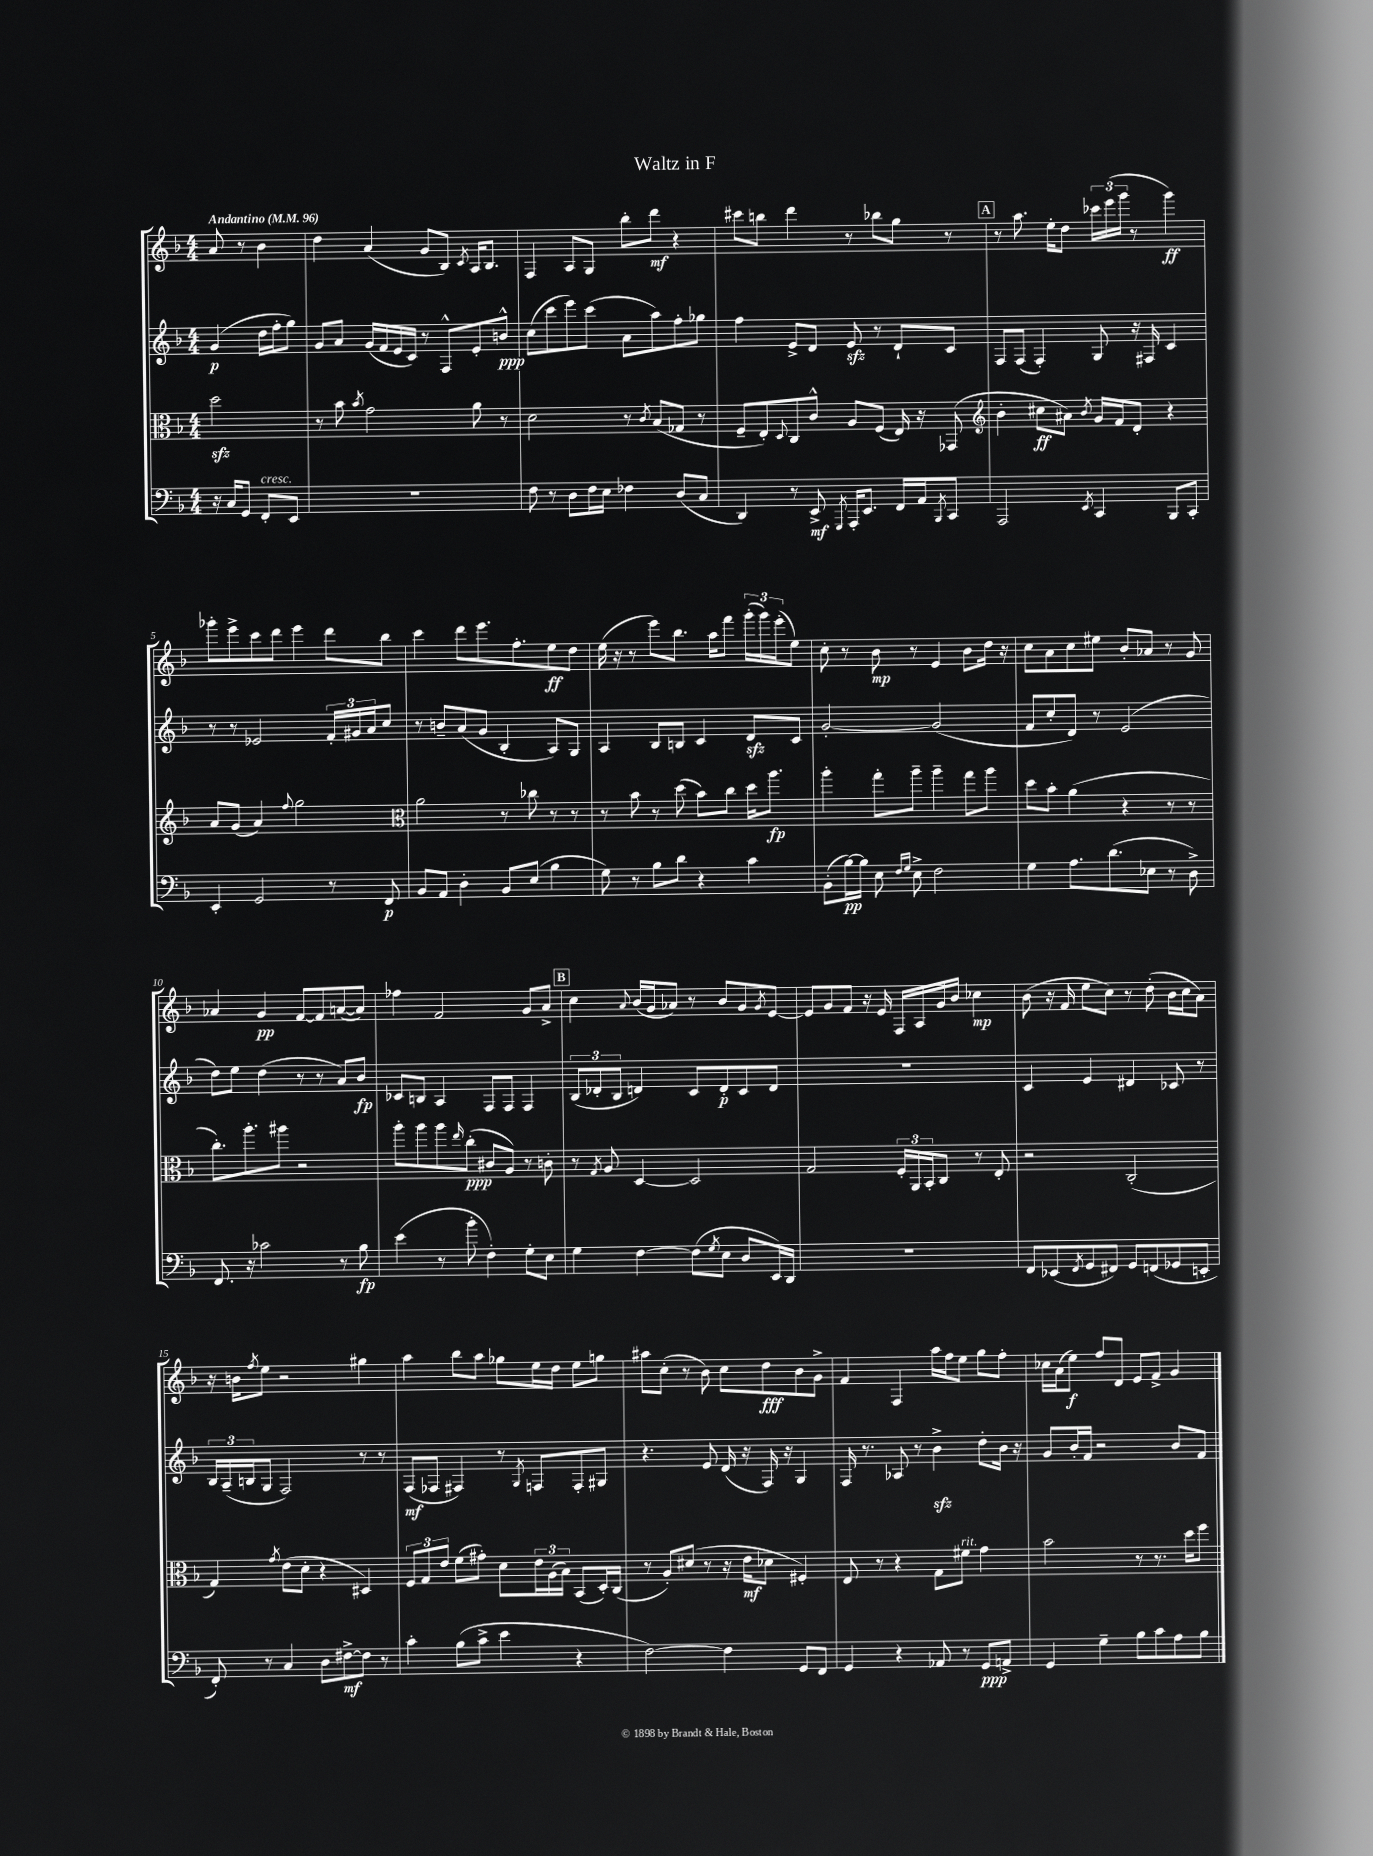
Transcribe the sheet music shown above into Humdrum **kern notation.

**kern	**dynam	**kern	**dynam	**kern	**dynam	**kern	**dynam
*part4	*part4	*part3	*part3	*part2	*part2	*part1	*part1
*staff4	*staff4	*staff3	*staff3	*staff2	*staff2	*staff1	*staff1
*clefF4	*	*clefC3	*	*clefG2	*	*clefG2	*
*k[b-]	*	*k[b-]	*	*k[b-]	*	*k[b-]	*
*M4/4	*	*M4/4	*	*M4/4	*	*M4/4	*
*MM96	*	*MM96	*	*MM96	*	*MM96	*
=	=	=	=	=	=	=	=
!	!	!	!	!	!	!LO:TX:a:B:t=Andantino	!
16r	.	2ddzz\	.	(4g/	p	8a/	.
16C/KL	.	.	.	.	.	.	.
8GG/J	.	.	.	.	.	8r	.
!LO:TX:a:i:t=cresc.	!	!	!	!	!	!	!
8FF'/L	.	.	.	16dd\LL	.	4b-\	.
.	.	.	.	16ff'\J	.	.	.
8EE/J	.	.	.	8gg\J)	.	.	.
=1	=1	=1	=1	=1	=1	=1	=1
1r	.	8r	.	8g/L	.	4dd\	.
.	.	8b-\	.	8a/J	.	.	.
.	.	8qb-/	.	.	.	.	.
.	.	2g\	.	(16g/LL	.	(4a/	.
.	.	.	.	16f/	.	.	.
.	.	.	.	16e/	.	.	.
.	.	.	.	16c/JJ)	.	.	.
.	.	.	.	8r	.	8g/L	.
.	.	.	.	8F^^/L	.	8B-/J)	.
.	.	.	.	.	.	8qc/	.
.	.	8a\	.	8e'/	.	16A/KL	.
.	.	.	.	.	.	8.B-/J	.
.	.	8r	.	8bn^^/J	ppp	.	.
=2	=2	=2	=2	=2	=2	=2	=2
8F\	.	2d\	.	(8cc\L	.	4F/	.
8r	.	.	.	8ccc\	.	.	.
8D\L	.	.	.	8eee\)	.	8A/L	.
16F\L	.	.	.	(8ccc\J	.	8G/J	.
16E\JJ	.	.	.	.	.	.	.
4F-X\	.	8r	.	8a\L	.	8bb-'\L	.
.	.	8qc/	.	.	.	.	.
.	.	(8B-/L	.	8aa\)	.	8ddd\J	mf
(8D/L	.	8G-X/J	.	8ff'\	.	4r	.
8C/J	.	8r	.	8gg-X\J	.	.	.
=3	=3	=3	=3	=3	=3	=3	=3
4DD/)	.	8F~/L	.	4ff\	.	8ccc#X\L	.
.	.	8E'/)	.	.	.	8bbn\J	.
.	.	8qqD/	.	.	.	.	.
8r	.	8C/	.	8e^/L	.	4ddd\	.
8EE^/	mf	8c^^/J	.	8d/J	.	.	.
8qGGG/	.	.	.	.	.	.	.
16AAA'/KL	.	8A/L	.	8ezz/	.	8r	.
8.EE/J	.	.	.	.	.	.	.
.	.	(8F/J	.	8r	.	8bb-X\L	.
16FF/LL	.	16E/)	.	8d`/L	.	8gg\J	.
16AA/J	.	16r	.	.	.	.	.
8qBBB-/	.	.	.	.	.	.	.
8CC/J	.	(8GG-X/	.	8c/J	.	8r	.
!!LO:REH:place=s1:t=A
=4	=4	=4	=4	=4	=4	=4	=4
*	*	*clefG2	*	*	*	*	*
2AAA/	.	4b-'\	.	8F/L	.	8r	.
.	.	.	.	(8F/J	.	8.aa\	.
.	.	8cc#X\L	ff	4F'/)	.	.	.
.	.	.	.	.	.	16ee'\KL	.
.	.	8a#X\J)	.	.	.	8dd\J	.
8qEE/	.	8qb-/	.	.	.	.	.
4CC/	.	16g/LL	.	8G/	.	24ccc-X\LL	.
.	.	.	.	.	.	(24eee\	.
.	.	16f/J	.	.	.	.	.
.	.	.	.	.	.	24ggg\JJ	.
.	.	8d'/J	.	16r	.	8r	.
.	.	.	.	16F#X/	.	.	.
8BBB-/L	.	4r	.	4c/	.	4ggg\)	ff
8CC'/J	.	.	.	.	.	.	.
!!LO:LB:g=z
=5	=5	=5	=5	=5	=5	=5	=5
4EE'/	.	8a/L	.	8r	.	8ggg-X'\L	.
.	.	(8g/J	.	8r	.	8eee^\	.
2GG/	.	4a/)	.	2e-X/	.	8ccc\	.
.	.	.	.	.	.	8ddd\J	.
.	.	8qqff/	.	.	.	.	.
.	.	2gg\	.	.	.	4eee\	.
8r	.	.	.	24f'/LL	.	8ddd\L	.
.	.	.	.	24g#X/	.	.	.
.	.	.	.	24a/J	.	.	.
8FF/	p	.	.	8cc/J	.	8bb-\J	.
=6	=6	=6	=6	=6	=6	=6	=6
*	*	*clefC3	*	*	*	*	*
8BB-/L	.	2a\	.	8r	.	4ccc\	.
8AA/J	.	.	.	8bn~/L	.	.	.
4D'\	.	.	.	(8a/	.	8ddd\L	.
.	.	.	.	8g/J	.	8.eee\	.
8BB-/L	.	8r	.	4B-'/	.	.	.
.	.	.	.	.	.	8.ff'\	.
(8E/J	.	8cc-X\	.	.	.	.	.
4B-\	.	8r	.	8A/L)	.	8ee\	ff
.	.	8r	.	8G/J	.	8dd\J	.
=7	=7	=7	=7	=7	=7	=7	=7
8G\)	.	8r	.	4A/	.	(16ee\	.
.	.	.	.	.	.	16r	.
8r	.	8b-\	.	.	.	8r	.
8B-\L	.	8r	.	8B-/L	.	8eee\L)	.
8d\J	.	(8dd\	.	8Bn/J	.	8.bb-\J	.
4r	.	8b-\L)	.	4c/	.	.	.
.	.	.	.	.	.	16aa\KL	.
.	.	8cc\J	.	.	.	8fff\J	.
4c\	.	16dd\KL	.	8dzz/L	.	(24ggg'\LL	.
.	.	.	.	.	.	24ggg\)	.
.	.	8.aa\J	fp	.	.	.	.
.	.	.	.	.	.	(24eee'\J	.
.	.	.	.	8c/J	.	8ee\J)	.
=8	=8	=8	=8	=8	=8	=8	=8
(8BB-'\L	.	4aa'\	.	[2g'/	.	8cc'\	.
[16B-\L)	pp	.	.	.	.	8r	.
16B-\JJ]	.	.	.	.	.	.	.
8E\	.	8gg'\L	.	.	.	8b-\	mp
16qqF/LL	.	.	.	.	.	.	.
16qqG/JJ	.	.	.	.	.	.	.
8E^\	.	8aa~\J	.	.	.	8r	.
2F\	.	4aa~\	.	(2g/]	.	4e/	.
.	.	8gg\L	.	.	.	8b-\L	.
.	.	8aa\J	.	.	.	16dd\Jk	.
.	.	.	.	.	.	16r	.
=9	=9	=9	=9	=9	=9	=9	=9
4G\	.	8dd\L	.	8f/L	.	8cc\L	.
.	.	8b-'\J	.	8cc'/	.	8a\	.
8.A\L	.	(4a\	.	8d/J)	.	8cc\	.
.	.	.	.	8r	.	8ee#X\J	.
(8.d\	.	.	.	.	.	.	.
.	.	4r	.	(2e/	.	8b-'/L	.
8E-X\J	.	.	.	.	.	8a-X/J	.
8r	.	8r	.	.	.	8r	.
8D^\)	.	8r	.	.	.	8g/	.
!!LO:LB:g=z
=10	=10	=10	=10	=10	=10	=10	=10
8.FF/	.	8.cc'\L)	.	8dd\L)	.	4a-X/	.
.	.	.	.	8ee\J	.	.	.
16r	.	8.aa'\	.	.	.	.	.
2c-X\	.	.	.	(4dd\	.	4g/	pp
.	.	8aa#X\J	.	.	.	.	.
.	.	2r	.	8r	.	[8f/L	.
.	.	.	.	8r	.	8f/]	.
8r	.	.	.	8a/L)	.	([8an/	.
8B-\	fp	.	.	8b-/J	fp	8a/J])	.
=11	=11	=11	=11	=11	=11	=11	=11
(4e\	.	8aa'\L	.	8c-X/L	.	4ff-X\	.
.	.	8aa\	.	8Bn/J	.	.	.
8r	.	8aa\	.	4A/	.	2f/	.
.	.	16qqee/	.	.	.	.	.
8b-'\	.	(8cc'\J	ppp	.	.	.	.
4F'\)	.	8c#X/L	.	8F/L	.	.	.
.	.	8A/J)	.	8F/J	.	.	.
8G'\L	.	8r	.	4F/	.	8g/L	.
8E\J	.	8cn'\	.	.	.	8a^/J	.
!!LO:REH:place=s1:t=B
=12	=12	=12	=12	=12	=12	=12	=12
4G\	.	8r	.	(12B-/L	.	4cc\	.
.	.	.	.	12d-X'/	.	.	.
.	.	8qG/	.	.	.	.	.
.	.	8A/	.	.	.	.	.
.	.	.	.	12B-/J	.	.	.
.	.	.	.	.	.	8qqa/	.
[4F\	.	[4D/	.	4dn/)	.	(16b-/LL	.
.	.	.	.	.	.	16g/J	.
.	.	.	.	.	.	8a-X/J)	.
(8F\L]	.	2D/]	.	8c/L	.	8r	.
8qG/	.	.	.	.	.	.	.
8E\J	.	.	.	8d'/	p	8b-/L	.
8D/L	.	.	.	8c/	.	8g/	.
.	.	.	.	.	.	8qg/	.
16EE/L)	.	.	.	8d/J	.	[8e/J	.
16DD/JJ	.	.	.	.	.	.	.
=13	=13	=13	=13	=13	=13	=13	=13
1r	.	2G/	.	1r	.	8e/L]	.
.	.	.	.	.	.	8g/	.
.	.	.	.	.	.	8f/J	.
.	.	.	.	.	.	16r	.
.	.	.	.	.	.	16e/	.
.	.	24F'/LL	.	.	.	16F/LL	.
.	.	24AA/	.	.	.	.	.
.	.	.	.	.	.	16A/	.
.	.	24BB-'/J	.	.	.	.	.
.	.	8C/J	.	.	.	16g/	.
.	.	.	.	.	.	16b-/JJ	.
.	.	8r	.	.	.	4cc-X\	mp
.	.	8E'/	.	.	.	.	.
=14	=14	=14	=14	=14	=14	=14	=14
8FF/L	.	2r	.	4c/	.	(8b-\	.
(8EE-X/	.	.	.	.	.	16r	.
.	.	.	.	.	.	16f/	.
8qFF/	.	.	.	.	.	.	.
8GG/	.	.	.	4e/	.	8ee\L	.
8FF#X/J)	.	.	.	.	.	8cc\J)	.
8GG/L	.	(2C'/	.	4d#X/	.	8r	.
(8FFn/	.	.	.	.	.	(8dd'\	.
8GG-X/	.	.	.	8c-X/	.	16b-\LL	.
.	.	.	.	.	.	16cc\J	.
8EEn'/J	.	.	.	8r	.	8a\J)	.
!!LO:LB:g=z
=15	=15	=15	=15	=15	=15	=15	=15
8FF'/)	.	4G/)	.	24B-/LL	.	16r	.
.	.	.	.	(24A~/	.	.	.
.	.	.	.	.	.	16bn\KL	.
.	.	.	.	24Bn/J	.	.	.
.	.	.	.	.	.	8qff/	.
8r	.	.	.	8G/J	.	8ee\J	.
.	.	8qg/	.	.	.	.	.
4C/	.	(8e\L	.	2F/)	.	2r	.
.	.	8d'\J	.	.	.	.	.
8D\L	.	4r	.	.	.	.	.
[8F#X^\	mf	.	.	.	.	.	.
8F#\J]	.	4D#X/)	.	8r	.	4gg#X\	.
8r	.	.	.	8r	.	.	.
=16	=16	=16	=16	=16	=16	=16	=16
4c'\	.	12F/L	.	(8F/L	mf	4aa\	.
.	.	12G/	.	.	.	.	.
.	.	.	.	8F-X/J	.	.	.
.	.	12e/J	.	.	.	.	.
(8B-\L	.	(8f\L	.	4F#X/)	.	8bb-\L	.
8c^\J	.	8g#X'\J)	.	.	.	8aa\J	.
4e\	.	8d\L	.	8r	.	8gg-X\L	.
.	.	.	.	8qG/	.	.	.
.	.	24e\L	.	8Fn/L	.	16ee\L	.
.	.	(24A\	.	.	.	.	.
.	.	.	.	.	.	16dd\JJ	.
.	.	24B-\JJ)	.	.	.	.	.
4r	.	(8BB-/L	.	8F'/	.	8ee\L	.
.	.	16D'/L)	.	8G#X/J	.	8ggn\J	.
.	.	(16C/JJ	.	.	.	.	.
=17	=17	=17	=17	=17	=17	=17	=17
[2F\)	.	8r	.	4.r	.	8aa#X\L	.
.	.	8A'/L)	.	.	.	(8cc'\J	.
.	.	(8d#X/J	.	.	.	8r	.
.	.	8r	.	8e/	.	8b-\)	.
4F\]	.	16r	.	(16d/	.	8cc\L	.
.	.	16e\KL	mf	16r	.	.	.
.	.	8d-X\J	.	16F/)	.	8dd\	fff
.	.	.	.	16r	.	.	.
8GG/L	.	4F#X'/)	.	4G/	.	8b-\	.
8FF/J	.	.	.	.	.	8g^\J	.
=18	=18	=18	=18	=18	=18	=18	=18
4GG/	.	8E/	.	16F/	.	4f/	.
.	.	.	.	8.r	.	.	.
.	.	8r	.	.	.	.	.
4r	.	4r	.	8A-X/	.	4F/	.
.	.	.	.	8r	.	.	.
8AA-X/	.	8G\L	.	4b-zz^\	.	16aa\LL	.
.	.	.	.	.	.	16ff\J	.
!	!	!LO:TX:a:i:t=rit.	!	!	!	!	!
8r	.	8f#X\J	.	.	.	8ee\J	.
8GG/L	ppp	4g\	.	8dd'\L	.	8gg\L	.
8AAn^/J	.	.	.	16b-\Jk	.	8ff'\J	.
.	.	.	.	16r	.	.	.
=19	=19	=19	=19	=19	=19	=19	=19
4GG/	.	2b-\	.	8g/L	.	16cc-X\LL	.
.	.	.	.	.	.	(16a\J	.
.	.	.	.	16b-'/L	.	8ee\J)	f
.	.	.	.	16f/JJ	.	.	.
4G~\	.	.	.	2r	.	8ff/L	.
.	.	.	.	.	.	8d/J	.
8B-\L	.	8r	.	.	.	8e/L	.
8c\	.	8.r	.	.	.	8f^/J	.
8A\	.	.	.	8b-/L	.	4g/	.
.	.	16dd\KL	.	.	.	.	.
8B-\J	.	8ff\J	.	8f/J	.	.	.
==	==	==	==	==	==	==	==
*-	*-	*-	*-	*-	*-	*-	*-
